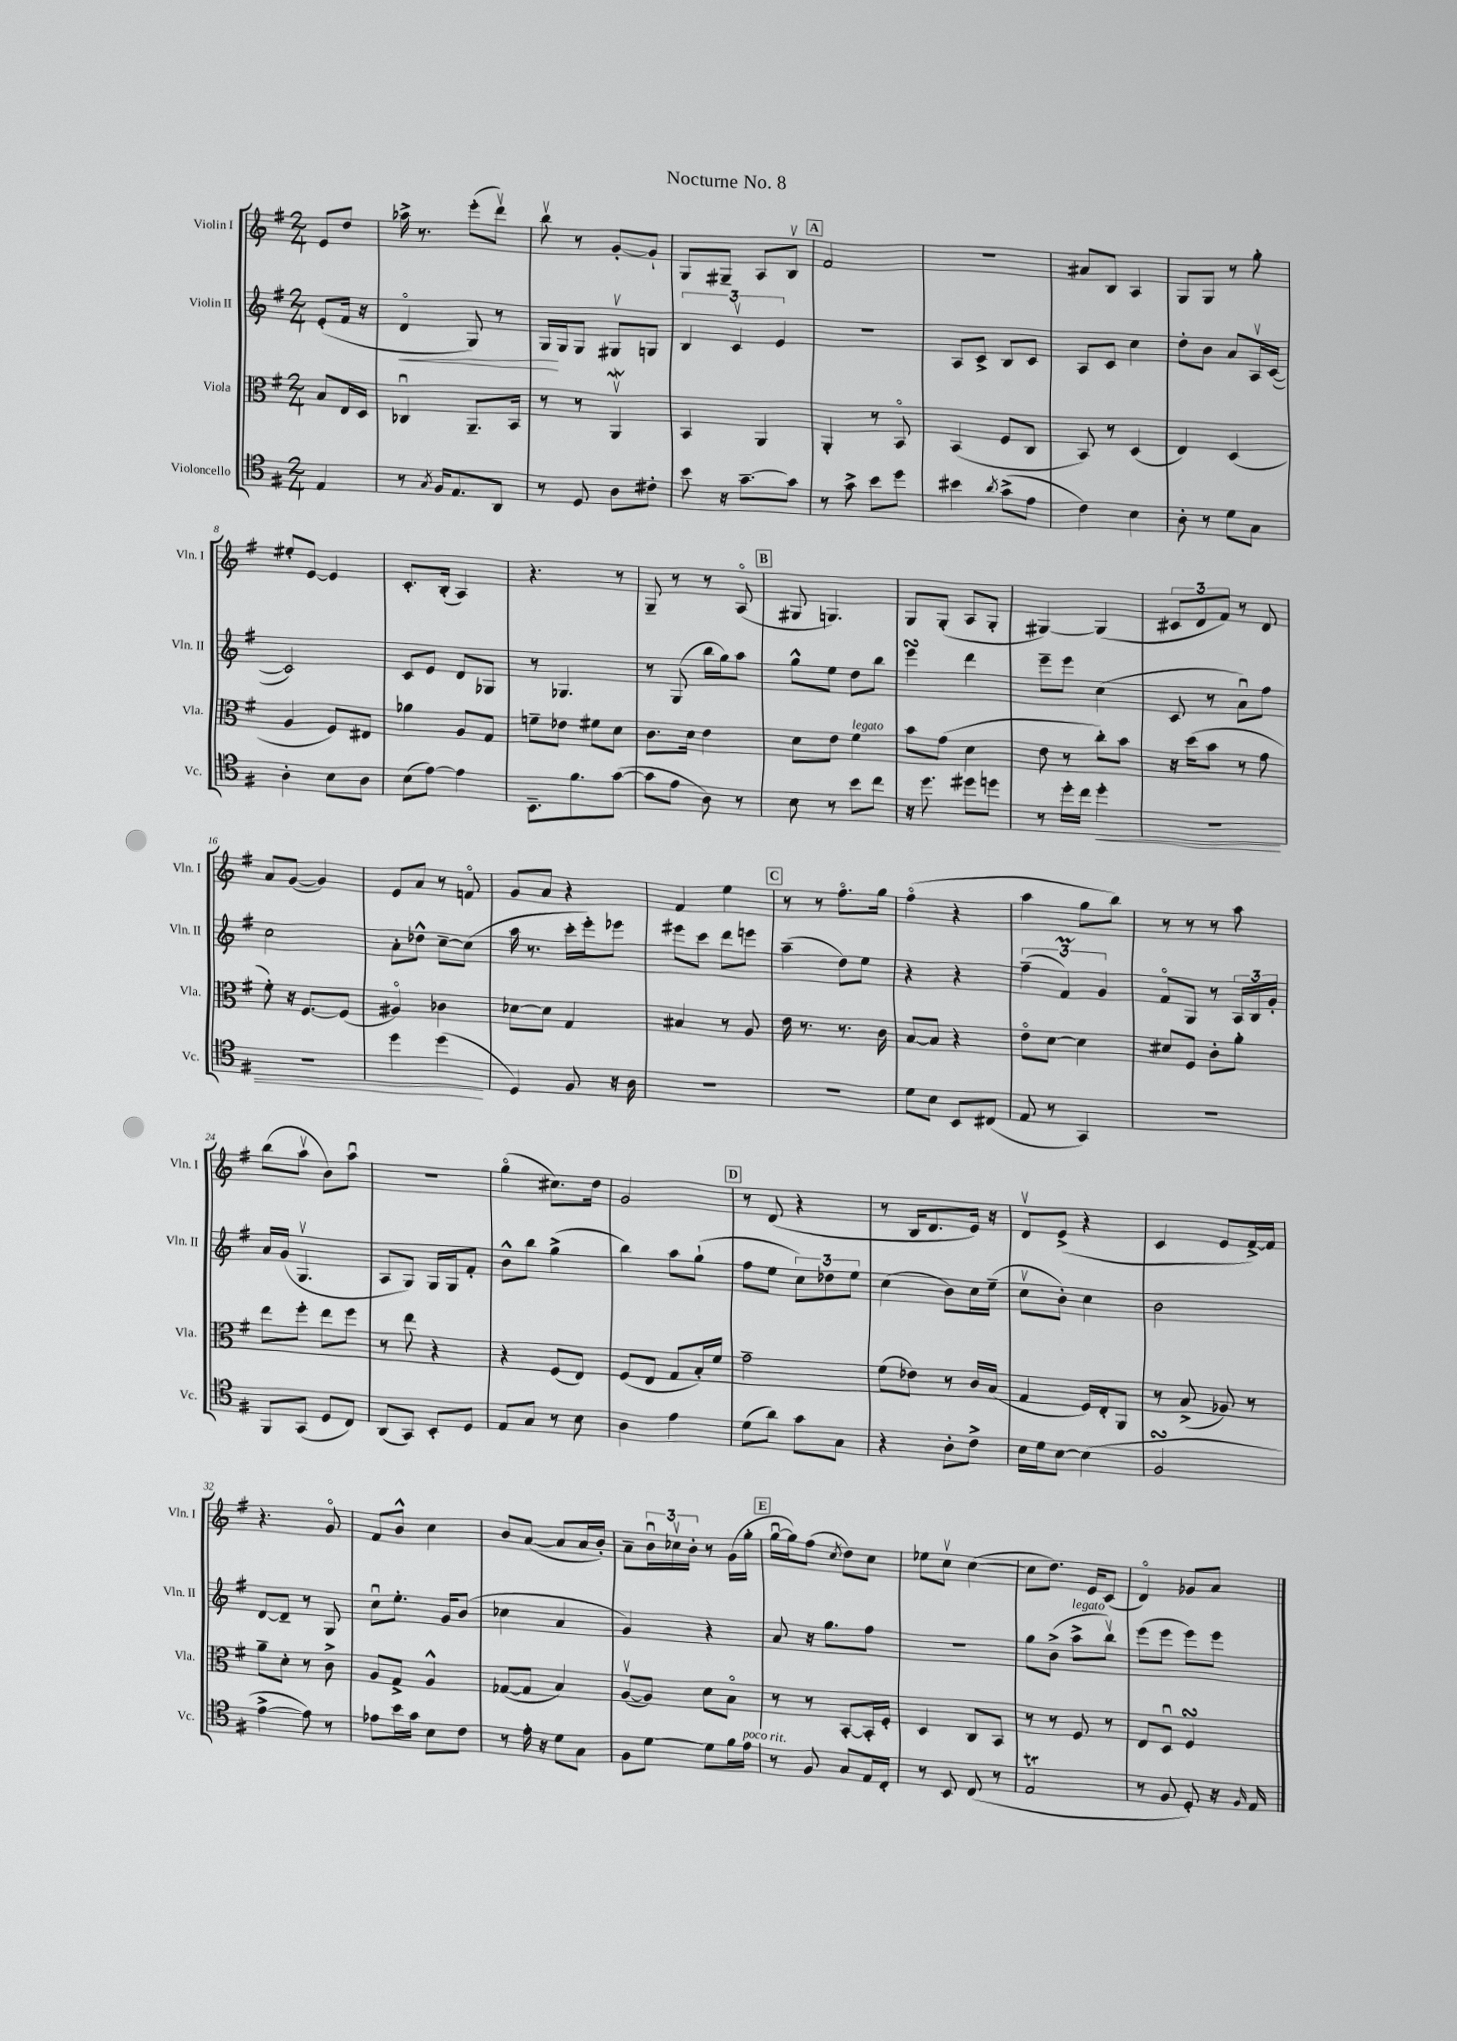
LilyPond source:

\header { title = "Nocturne No. 8" }
<<
\new StaffGroup <<
\new Staff = "s0" \with { instrumentName = "Violin I" shortInstrumentName = "Vln. I" } {
    \clef treble \key g \major \numericTimeSignature \time 2/4 \partial 4
    e'8 d''8 |
    aes''16-> r8. e'''8-.( d'''8\upbow) |
    b''8\upbow r8 g'8~-. g'8-! |
    g8 gis8-- a8 b8\upbow |
    \mark \markup { \box "A" } fis'2 |
    R2 |
    ais'8 b8 a4 |
    g8 g8 r8 g''8-. |
    eis''8-. e'8~ e'4 |
    c'8.-. b16-.( a4) |
    r4. r8 |
    g8-- r8 r8 a8\flageolet( |
    \mark \markup { \box "B" } gis8 g4.) |
    g8 g8-.( a8 g8-. |
    gis4~) gis4( |
    \tuplet 3/2 { cis'8 d'8 fis'8) } r8 d'8 |
    a'8 g'8~( g'4) |
    e'8 a'8 r8 f'8\flageolet |
    g'8 a'8 r4 |
    fis'4 e''4 |
    \mark \markup { \box "C" } r8 r8 fis''8.\flageolet g''16 |
    fis''4\flageolet( r4 |
    a''4 g''8 b''8) |
    r8 r8 r8 a''8 |
    b''8( a''8\upbow b'8) a''8\downbow |
    R2 |
    g''4\flageolet( cis''8.) d''16 |
    g'2 |
    \mark \markup { \box "D" } r8 d'8( r4 |
    r8 b16 d'8. e'16) r16 |
    d'8\upbow e'8->( r4 |
    c'4 e'8 fis'16~->) fis'16 |
    r4. g'8\flageolet |
    fis'8 b'8-^ c''4 |
    b'8 a'8~( a'8 a'16 b'16-.) |
    a'8-- \tuplet 3/2 { b'16\downbow ces''16\upbow b'16-. } r8 g'16( g''16-. |
    \mark \markup { \box "E" } g''16~\downbow g''16) fis''8( \acciaccatura { c''8 } d''8) c''8 |
    ees''8 c''8\upbow c''4~( |
    c''8 d''8.) e'16 c'8( |
    d'4\flageolet) ges'8 a'8 \bar "|." |
}
\new Staff = "s1" \with { instrumentName = "Violin II" shortInstrumentName = "Vln. II" } {
    \clef treble \key g \major \numericTimeSignature \time 2/4 \partial 4
    e'8-.( fis'16 r16 |
    d'4\flageolet\< g8) r8 |
    g16\! g16 g8 gis8\upbow g8 |
    \tuplet 3/2 { b4 c'4\upbow e'4 } |
    \mark \markup { \box "A" } r2 |
    a8 c'8-> b8 c'8 |
    a8 c'8 c''4 |
    d''8-. b'8 a'8 a16\upbow c'16~( |
    c'2) |
    c'8 e'8 d'8 ges8 |
    r8 ges4. |
    r8 g8( b''16 g''16) a''8 |
    \mark \markup { \box "B" } g''8-^ e''8 d''8 b''8 |
    e'''4\turn d'''4 |
    e'''8-- e'''8 c''4( |
    c'8 r8 a'8\downbow) fis''8 |
    c''2 |
    a'8-. des''8-^ c''8~-- c''8( |
    a''16 r8. c'''16-. e'''16-.) ees'''8 |
    eis'''8 c'''8 d'''8 e'''8 |
    \mark \markup { \box "C" } a''4--( d''8) e''8 |
    r4 r4 |
    \tuplet 3/2 { fis''4--( fis'4\prall) g'4 } |
    fis'8\flageolet g8 r8 \tuplet 3/2 { a16 b16 g'16-. } |
    a'16 g'16( g4.\upbow |
    a8 g8) g16 g16 fis'8-. |
    b'8-^ b''8 g''4->( |
    b''4) a''8 g''8-!( |
    \mark \markup { \box "D" } fis''8 e''8 \tuplet 3/2 { c''8) des''8 e''8 } |
    c''4( b'8) c''16 e''16--( |
    c''8\upbow b'8-.) c''4 |
    b'2 |
    d'8~ d'8-- r8 g8 |
    c''8\downbow e''8.-. g'16 b'8( |
    ces''4 a'4 |
    g'4) r4 |
    \mark \markup { \box "E" } a'8 r16 g''8. fis''8 |
    R2 |
    g''8 b'8->( a''8->^\markup { \italic "legato" } b''8\upbow) |
    e'''8( e'''8 e'''8) e'''8 \bar "|." |
}
\new Staff = "s2" \with { instrumentName = "Viola" shortInstrumentName = "Vla." } {
    \clef alto \key g \major \numericTimeSignature \time 2/4 \partial 4
    b8 e16 d16 |
    ces4\downbow a,8.-- b,16 |
    r8 r8 a,4\upbow\mordent |
    b,4 a,4 |
    \mark \markup { \box "A" } a,4-. r8 b,8\flageolet |
    b,4( fis8 c8 |
    b,8) r8 d4( |
    e4) d4( |
    a4 fis8) eis8 |
    aes'4 a8 g8 |
    f'8-- ees'8 fis'8 d'8 |
    c'8. d'16 e'4 |
    \mark \markup { \box "B" } d'8 e'8 fis'4^\markup { \italic "legato" } |
    b'8 g'8( d'4 |
    e'8 r8 c''8-.) b'8 |
    r16 d''16( b'8 r8 g'8 |
    fis'8-.) r16 fis8.~ fis8( |
    ais4\flageolet) ces'4 |
    des'8~ des'8 g4 |
    bis4 r8 a8 |
    \mark \markup { \box "C" } e'16 r8. r8. c'16 |
    b8~ b8 r4 |
    e'8\flageolet d'8~ d'4 |
    dis'8 fis8 c'8-. a'8-. |
    e''8 fis''8-. e''8 fis''8 |
    r8 e''8 r4 |
    r4 fis8( e8) |
    fis8( e8 g8 b16-.) fis'16 |
    \mark \markup { \box "D" } g'2-- |
    fis'8( ees'8) r8 c'16 b16( |
    g4 fis16) e16-. a,8 |
    r8 b8->( aes8) r8 |
    a'8-- d'8-. r8 c'8-> |
    a8 g8-> a4-^ |
    ges8~( ges8 b4) |
    a8~\upbow( a8) d'8 b8\flageolet |
    \mark \markup { \box "E" } r8 r8 b,8~-. b,16-. fis16-. |
    d4 c8 b,8 |
    r8 r8 fis8 r8 |
    e8 d8\downbow fis4\turn \bar "|." |
}
\new Staff = "s3" \with { instrumentName = "Violoncello" shortInstrumentName = "Vc." } {
    \clef tenor \key g \major \numericTimeSignature \time 2/4 \partial 4
    e4 |
    r8 \acciaccatura { g8 } fis16 e8. a,8 |
    r8 d8 a8 cis'8-. |
    b'8 r16 g'8.~-- g'8 |
    \mark \markup { \box "A" } r8 g'8-> b'8 d''8 |
    bis'4 \acciaccatura { a'8 } g'8->( e'8 |
    c'4) b4 |
    a8-. r8 d'8 g8 |
    a4-. b8 a8 |
    b8( e'8~) e'4 |
    b,8.-- fis'8. g'8~( |
    g'8 e'8 a8) r8 |
    \mark \markup { \box "B" } b8 r8 b'8 c''8 |
    r16 d''8. dis''8 d''8 |
    r8 d''16-. c''16 d''4-.\< |
    r2 |
    R2 |
    d''4 d''4\!( |
    d4) fis8 r16 a16 |
    R2 |
    \mark \markup { \box "C" } R2 |
    d'8 b8 b,8 cis8( |
    e8 r8 g,4) |
    r2 |
    fis,8 g,8( d8 c8) |
    a,8( g,8) b,8-. d8 |
    e8 g8 r8 b8 |
    a4 e'4 |
    \mark \markup { \box "D" } d'8( a'8) g'8 g8 |
    r4 a8-. c'8-> |
    b16 d'16 b8~ b4( |
    fis2\turn |
    e'4~-> e'8) r8 |
    ees'8 b'16 g'16 b8 c'8 |
    r8 e'16-. r16 d'8 g8 |
    fis8 d'8~ d'8 fis'16 e'16^\markup { \italic "poco rit." } |
    \mark \markup { \box "E" } r8 fis8 g8 e16 c16-. |
    r8 b,8 c8( r8 |
    e2\trill |
    r8 fis8 d8-.) r16 \grace { fis16 } e16 \bar "|." |
}
>>
>>
